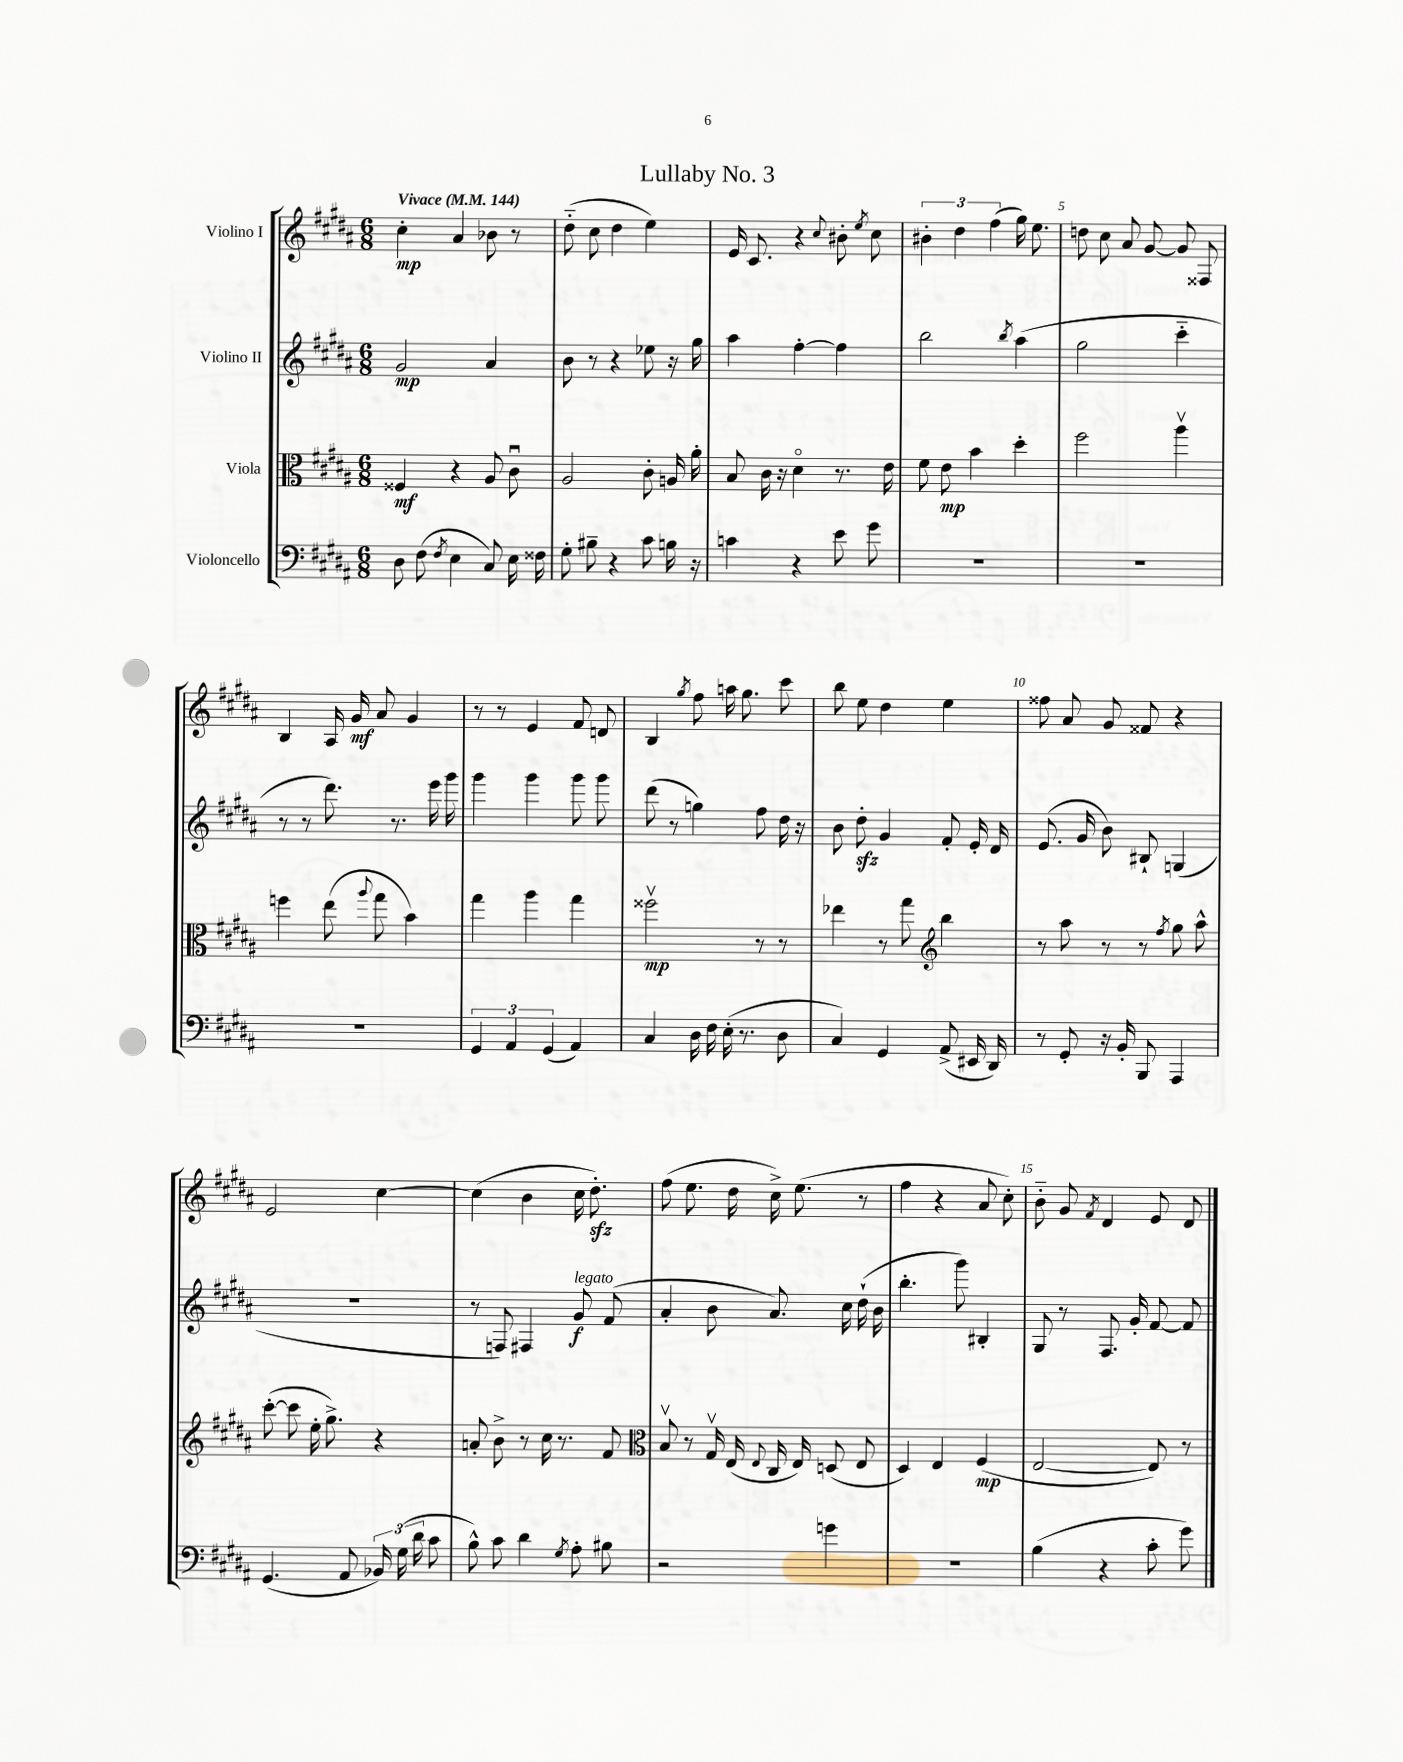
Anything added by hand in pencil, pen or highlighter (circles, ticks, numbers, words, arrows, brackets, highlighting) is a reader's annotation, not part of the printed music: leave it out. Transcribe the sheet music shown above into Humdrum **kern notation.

**kern	**kern	**kern	**kern
*staff4	*staff3	*staff2	*staff1
*clefF4	*clefC3	*clefG2	*clefG2
*k[f#c#g#d#a#]	*k[f#c#g#d#a#]	*k[f#c#g#d#a#]	*k[f#c#g#d#a#]
*M6/8	*M6/8	*M6/8	*M6/8
*MM144	*MM144	*MM144	*MM144
8D#	4F##	2g#	4cc#'
(8F#	.	.	.
8qF#	.	.	.
4E	4r	.	4a#
8C#)	8A#	4a#	8b-
16E	8c#u	.	8r
16F##	.	.	.
=	=	=	=
8G#'	2A#	8b	(8dd#'~
8B#~	.	8r	8cc#
4r	.	4r	4dd#
8c#	8c#'	8ee-	4ee)
16B	16A	16r	.
16r	16a#'	16gg#	.
=	=	=	=
4c	8B	4aa#	16e
.	.	.	8.c#
.	16c#	.	.
.	16r	.	.
4r	4d#o	[4ff#'	4r
.	.	.	8qqcc#
8e	8.r	4ff#]	8b#'
.	.	.	8qee
8g#	.	.	8cc#
.	16e	.	.
=	=	=	=
2.r	8f#	2bb	6b#'
.	8e	.	.
.	.	.	6dd#
.	4b	.	.
.	.	.	(6ff#
.	.	8qbb	.
.	4dd#'	(4aa#	16gg#)
.	.	.	8.ee
=	=	=	=
2.r	2ff#	2gg#	8dd
.	.	.	8cc#
.	.	.	8a#
.	.	.	[8g#
.	4aa#v	4ccc#'~	8g#]
.	.	.	8F##
=	=	=	=
2.r	4ff	8r	4B
.	.	8r	.
.	(8ee	8.ddd#)	16A#
.	.	.	16g#
.	8qqaa#	.	.
.	8gg#	.	8a#
.	.	8.r	.
.	4b)	.	4g#
.	.	16eee	.
.	.	16ggg#	.
=	=	=	=
6GG#	4gg#	4ggg#	8r
.	.	.	8r
6AA#	.	.	.
.	4aa#	4ggg#	4e
(6GG#	.	.	.
4AA#)	4gg#	8ggg#	8f#
.	.	8ggg#	8d
=	=	=	=
4C#	2ff##v	(8ddd#	4B
.	.	8r	.
.	.	.	8qgg#
16D#	.	4gg)	8ff#
16F#	.	.	.
(16E'	.	.	16aa
8.r	.	.	8.gg#
.	8r	8ff#	.
8D#	8r	16dd#	8ccc#
.	.	16r	.
=	=	=	=
4C#)	4ee-	8b	8bb
.	.	8dd#'	8ee
4GG#	8r	4g#	4dd#
.	8gg#	.	.
*	*clefG2	*	*
(8AA#^	4bb	8f#'	4ee
16EE#	.	16e'	.
16DD#)	.	16d#	.
=	=	=	=
8r	8r	(8.e	8ff##
8GG#'	8aa#	.	8a#
.	.	16g#	.
16r	8r	8b)	8g#
16BB'	.	.	.
8BBB	8r	8B#`	8f##
.	8qff#	.	.
4AAA#	8gg#	(4G	4r
.	8aa#^^	.	.
=	=	=	=
(4.GG#	([8ccc#'	2.r	2e
.	8ccc#]	.	.
.	16ee'	.	.
.	8.gg#^)	.	.
8AA#	.	.	.
24BB-)	4r	.	[4cc#
(24G#	.	.	.
24d#	.	.	.
8c#	.	.	.
=	=	=	=
8B^^)	8a'	8r	(4cc#]
8c#	8b^	8F)	.
4d#	8r	4F#	4b
.	16cc#	.	.
.	8.r	.	.
8qG#	.	.	.
8A#'	.	8g#	16cc#
.	.	.	8.dd#')
8B#	8f#	(8f#	.
=	=	=	=
*	*clefC3	*	*
2r	8Bv	4a#'	(8ff#
.	8r	.	8.ee
.	16G#v	8b	.
.	(16E	.	16dd#
.	8qqE	.	.
.	16C#	8.a#)	16cc#^)
.	16E)	.	(8.ee
4g	(8D	.	.
.	.	16cc#	.
.	8E	(16dd#`	8r
.	.	16b	.
=	=	=	=
2.r	4D#)	4.bb'	4ff#
.	4E	.	4r
.	.	8ggg#)	.
.	(4F#	4B#'	8a#
.	.	.	8cc#')
=	=	=	=
(4B	[2E	8G#	8b'~
.	.	8r	8g#
.	.	.	8qf#
4r	.	8.F#	4d#
.	.	16g#'	.
8c#'	8E])	[8f#	8e
8g#)	8r	8f#]	8d#
==	==	==	==
*-	*-	*-	*-
